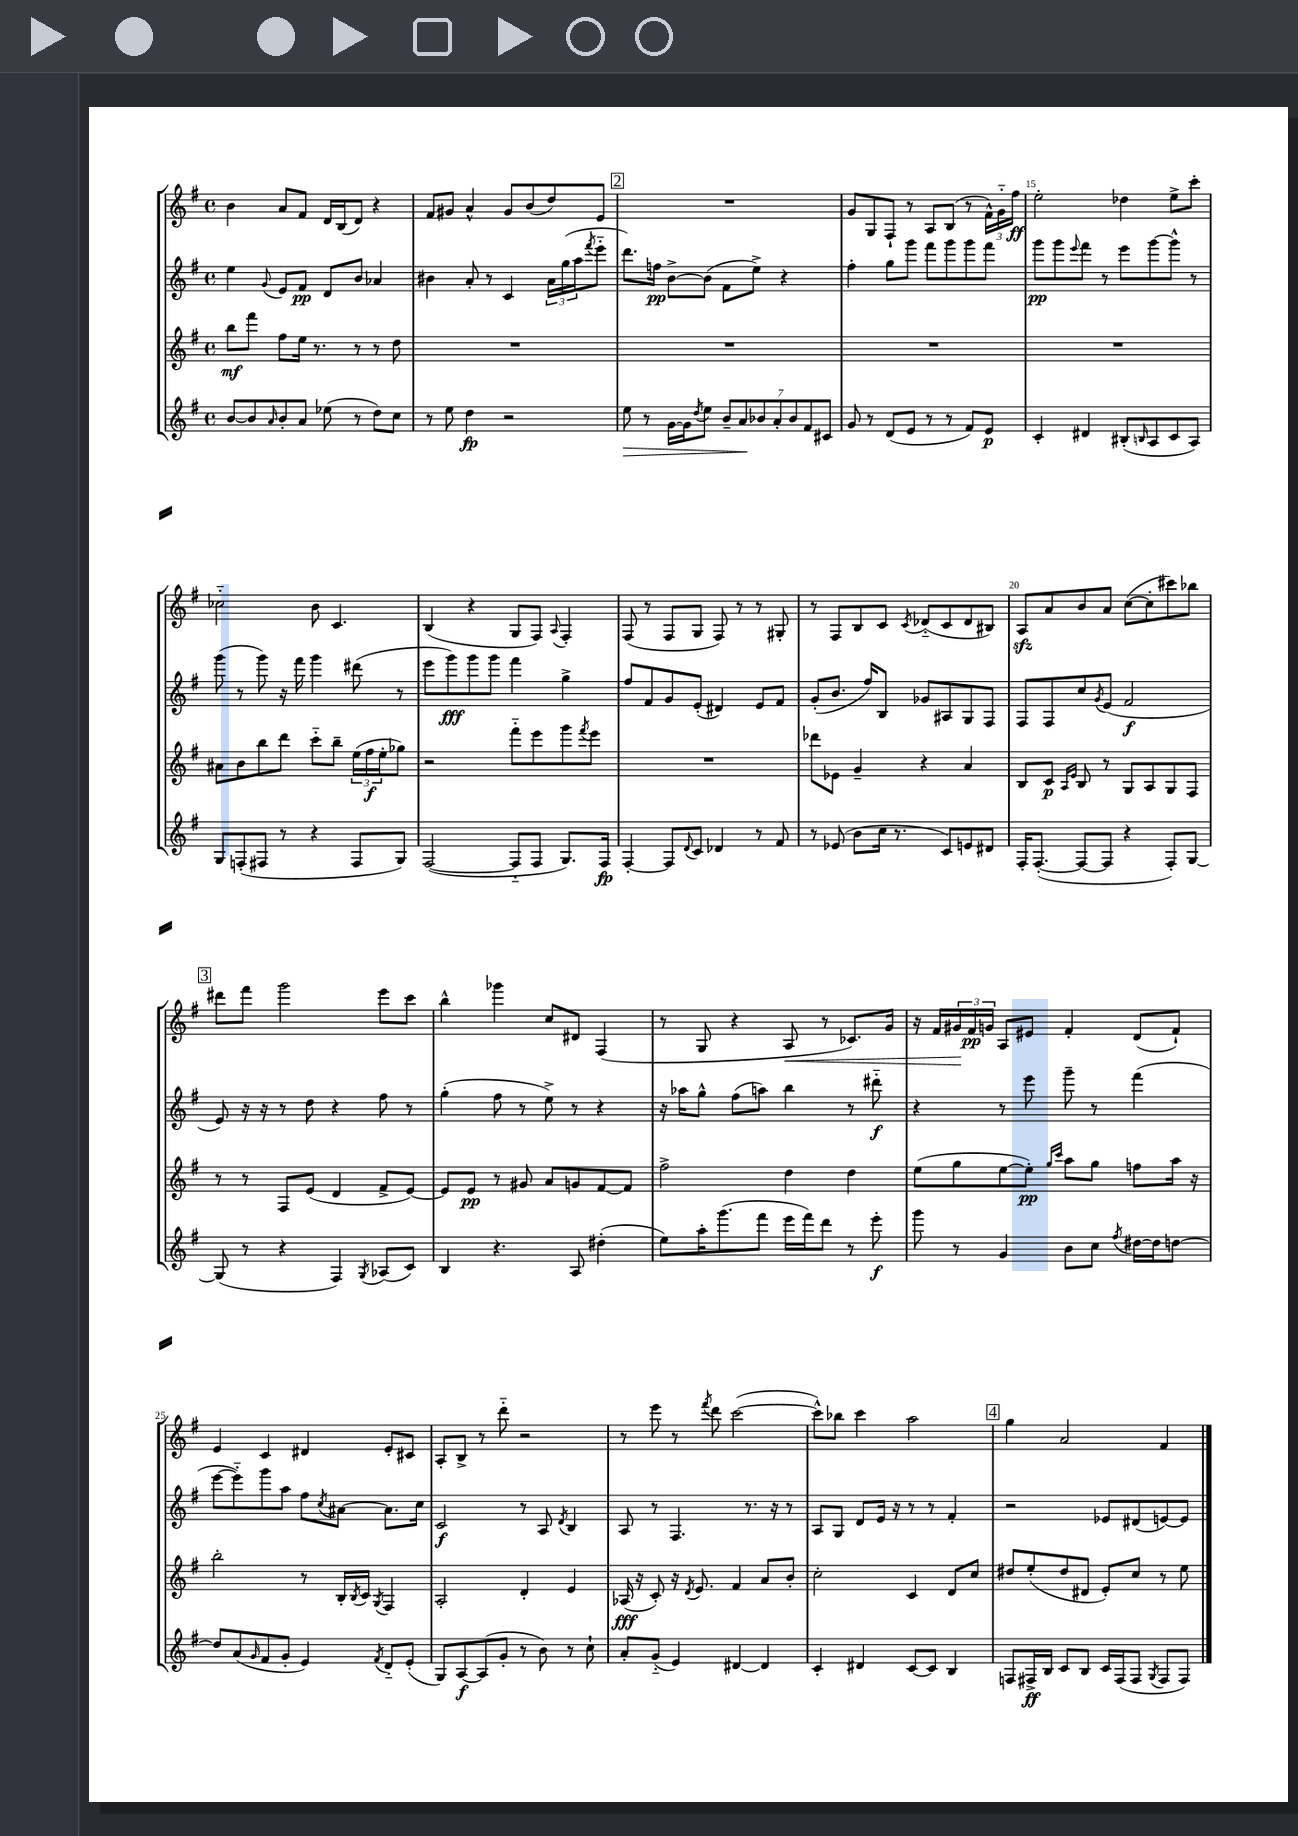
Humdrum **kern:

**kern	**kern	**kern	**kern
*staff4	*staff3	*staff2	*staff1
*clefG2	*clefG2	*clefG2	*clefG2
*k[f#]	*k[f#]	*k[f#]	*k[f#]
*M4/4	*M4/4	*M4/4	*M4/4
*met(c)	*met(c)	*met(c)	*met(c)
[8b/L	8bb\L	4ee\	4b\
8b/]	8fff#\J	.	.
16qqa/	.	8qqg/	.
8b'/	8ff#\L	8e/L	8a/L
8a/J	16ee\Jk	8f#/J	8f#/J
.	8.r	.	.
(8ee-\	.	8d/L	16d/LL
.	.	.	(16B/J
8r	8r	8b/J	8d/J)
8dd\L)	8r	4a-/	4r
8cc\J	8dd\	.	.
=	=	=	=
8r	1r	4b#\	8f#/L
8ee\	.	.	8g#/J
4dd\	.	8a'/	4a^^/
.	.	8r	.
2r	.	4c/	8g#/L
.	.	.	(8b/
.	.	24a\LL	8dd/)
.	.	(24gg\	.
.	.	24aa\J	.
.	.	8qfff#/	.
.	.	8eee'~\J	8e/J
=	=	=	=
8ee\	1r	8.ddd\L)	1r
8r	.	.	.
.	.	16ff\Jk	.
[16g\LL	.	[8b^\L	.
16g\]J	.	.	.
8qdd/	.	.	.
8ee\J	.	(8b\]J	.
14b~/L	.	8f#\L	.
14a/	.	.	.
.	.	8ee^\J)	.
14b-/	.	.	.
14a'/	.	.	.
.	.	4r	.
14b-/	.	.	.
14f#/	.	.	.
14c#/J	.	.	.
=	=	=	=
8g/	1r	4ff#'\	8g/L
8r	.	.	8G/
(8d/L	.	8gg\L	8F#`/J
8e/J	.	8ggg\J	8r
8r	.	8fff#\L	8A/L
8r	.	8ggg\	(8B/J
8f#/L)	.	8ggg\	8r
8e/J	.	8fff#\J	24f#^^\LL)
.	.	.	24g'~\
.	.	.	24ff#\JJ
=	=	=	=
4c'/	1r	8ggg\L	2ee'\
.	.	8ggg\	.
.	.	8qqeee/	.
4d#/	.	8fff#\J	.
.	.	8r	.
(8B#'/L	.	8eee\L	4dd-\
16qqB/	.	.	.
8A/	.	[8ggg\	.
8c/	.	8ggg^^\]J	8ee^\L
8A/J)	.	8r	8ccc'\J
=	=	=	=
8G/L	8a#\L	(8ggg\	2cc-'~\
(8F'/	8b\	8r	.
8F#/J	8bb\	8ggg\)	.
8r	8ddd\J	16r	.
.	.	16fff#\	.
4r	8ccc'~\L	4ggg\	8b\
.	8bb~\J	.	4.c/
8F#/L	(24ee\LL	(8ddd#\	.
.	24ff#\	.	.
.	24ee'\J	.	.
8G/J)	8gg-\J)	8r	.
=	=	=	=
([2F#/	2r	8eee\L	(4B/
.	.	8ggg\)	.
.	.	8ggg\	4r
.	.	8ggg\J	.
8F#'~/]L	8fff#'~\L	4fff#\	8G/L
8F#/J	8eee\	.	8F#/J)
.	.	.	8qqA/
8.G/L)	8ggg\	4gg^\	4F#'/
.	8qfff#/	.	.
.	8eee\J	.	.
16F#/Jk	.	.	.
=	=	=	=
[4F#'/	1r	8ff#/L	(8F#/
.	.	8f#/	8r
8F#/]L	.	8g/	8F#/L
8qqd/	.	.	.
8c/J	.	(8e'/J	8G/J
4d-/	.	4d#/)	8F#/)
.	.	.	8r
8r	.	8e/L	8r
8f#/	.	8f#/J	8G#'/
=	=	=	=
8r	8ddd-\L	(8g'/L	8r
(8e-/	8e-\J	8.b/J	8F#/L
8b\L	4g~/	.	8B/
.	.	16ff#/LK)	.
16cc\Jk	.	8B/J	8c/J
8.r	.	.	.
.	.	.	8qc/
.	4r	8g-/L	(8d-'~/L
8c/L)	.	8A#/	8c/
8e/	4a/	8G/	8d-/
8d#/J	.	8F#/J	8B#/J)
=	=	=	=
16F#'/LK	8B/L	8F#/L	8A/L
([8.F#'/J	.	.	.
.	8c/J	8F#/	8a/
.	16qqA/LL	.	.
.	16qqe/JJ	.	.
8F#/_L	8B/	8cc/	8b/
.	.	8qg/	.
8F#/]J	8r	(8e/J	8a/J
4r	8G/L	2f#/	([8cc\L
.	8A/	.	8cc'\]
8F#'/L)	8G/	.	8ccc#\)
[8G/J	8F#/J	.	8bb-\J
=	=	=	=
(8G/]	8r	8e/)	8ddd#\L
8r	8r	16r	8fff#\J
.	.	16r	.
4r	8F#/L	8r	2ggg\
.	(8e/J	8dd\	.
4F#/)	4d/	4r	.
8qG/	.	.	.
(8A-/L	8f#^/L	8ff#\	8eee\L
8c/J)	[8e/J)	8r	8ccc\J
=	=	=	=
4B/	8e/]L	(4gg'\	4bb^^\
.	8e/J	.	.
4.r	8r	8ff#\	4ggg-\
.	8g#/	8r	.
.	8a/L	8ee^\)	8cc/L
8A/	8g/	8r	8d#/J
(4dd#'\	[8f#/	4r	(4F#/
.	8f#/]J	.	.
=	=	=	=
8ee\L)	2ff#^\	16r	8r
.	.	16aa-\LK	.
16aa'\K	.	8gg^^\J	8G/
(8.ggg\	.	.	.
.	.	(8ff#\L	4r
8fff#\J	.	8aa\J)	.
16eee\LL	4dd\	4bb\	8A/
16fff#\J)	.	.	.
8ddd\J	.	.	8r
8r	4dd\	8r	8.c-/L)
8eee'\	.	8ddd#'~\	.
.	.	.	16g/Jk
=	=	=	=
8ggg\	(8ee\L	4r	16r
.	.	.	16f#/LL
8r	8gg\	.	24g#/
.	.	.	24f#/
.	.	.	24g/JJ
4g/	[8ee\	8r	8A/L
.	8ee'\]J)	8eee\	8e#/J
.	16qqgg/LL	.	.
.	16qqccc/JJ	.	.
8b\L	8aa\L	8ggg~\	4f#'/
8cc\J	8gg\J	8r	.
8qff#/	.	.	.
[16dd#\LL	8ff\L	(4fff#\	(8d/L
16dd#\]J	.	.	.
[8dd\J	16aa\Jk	.	8f#`/J)
.	16r	.	.
=	=	=	=
8dd/]L	2bb'\	[8eee\L	4e/
(8a/	.	8eee'~\])	.
16qqg/	.	.	.
8f#/	.	8ggg\	4c/
8g'/J	.	8aa\J	.
4e/)	8r	8ff#\L	4d#/
.	.	8qcc/	.
.	16B'/LL	[8a#\J	.
.	8qB/	.	.
.	16c/JJ	.	.
8qf#/	8qG/	.	.
8d'~/L	4F#/	8.a#\]L	8e'/L
(8e'/J	.	.	8c#/J
.	.	16cc\Jk	.
=	=	=	=
8G/L)	2A'/	2c/	8A'/L
[8A/	.	.	8B^/J
(8A/]	.	.	8r
8g'/J	.	.	8ddd'~\
8r	4d'/	8r	2r
8b\)	.	8A/	.
.	.	8qd/	.
8r	4e/	4B/	.
8cc`\	.	.	.
=	=	=	=
8a'/L	(16A-/	8A/	8r
.	16r	.	.
(8g'~/J	8c'/)	8r	8eee\
4e/)	16r	4.F#/	8r
.	8qd/	.	.
.	8.e/	.	.
.	.	.	8qfff#/
.	.	.	8ddd\
[4d#/	4f#/	.	([2ccc\
.	.	8.r	.
4d#/]	8a/L	.	.
.	.	16r	.
.	8b'/J	8r	.
=	=	=	=
4c'/	2cc'\	8A/L	8ccc^^\]L)
.	.	8G/J	8bb-\J
4d#/	.	8d/L	4ccc\
.	.	16e/Jk	.
.	.	16r	.
[8c/L	4c/	8r	2aa\
8c/]J	.	8r	.
4B/	8d/L	4f#'/	.
.	8cc/J	.	.
=	=	=	=
8F/L	8dd#/L	2r	4gg\
16F#^/L	(8ee'/	.	.
16B/JJ	.	.	.
8c/L	8dd#/	.	2a/
8B/J	8d#/J	.	.
16c/LL	8e'/L)	8e-/L	.
(16F#/J	.	.	.
8F#/J	8cc/J	(8d#/	.
8qG/	.	.	.
8F#/L	8r	[8e/)	4f#/
8F#/J)	8ee\	8e/]J	.
==	==	==	==
*-	*-	*-	*-
